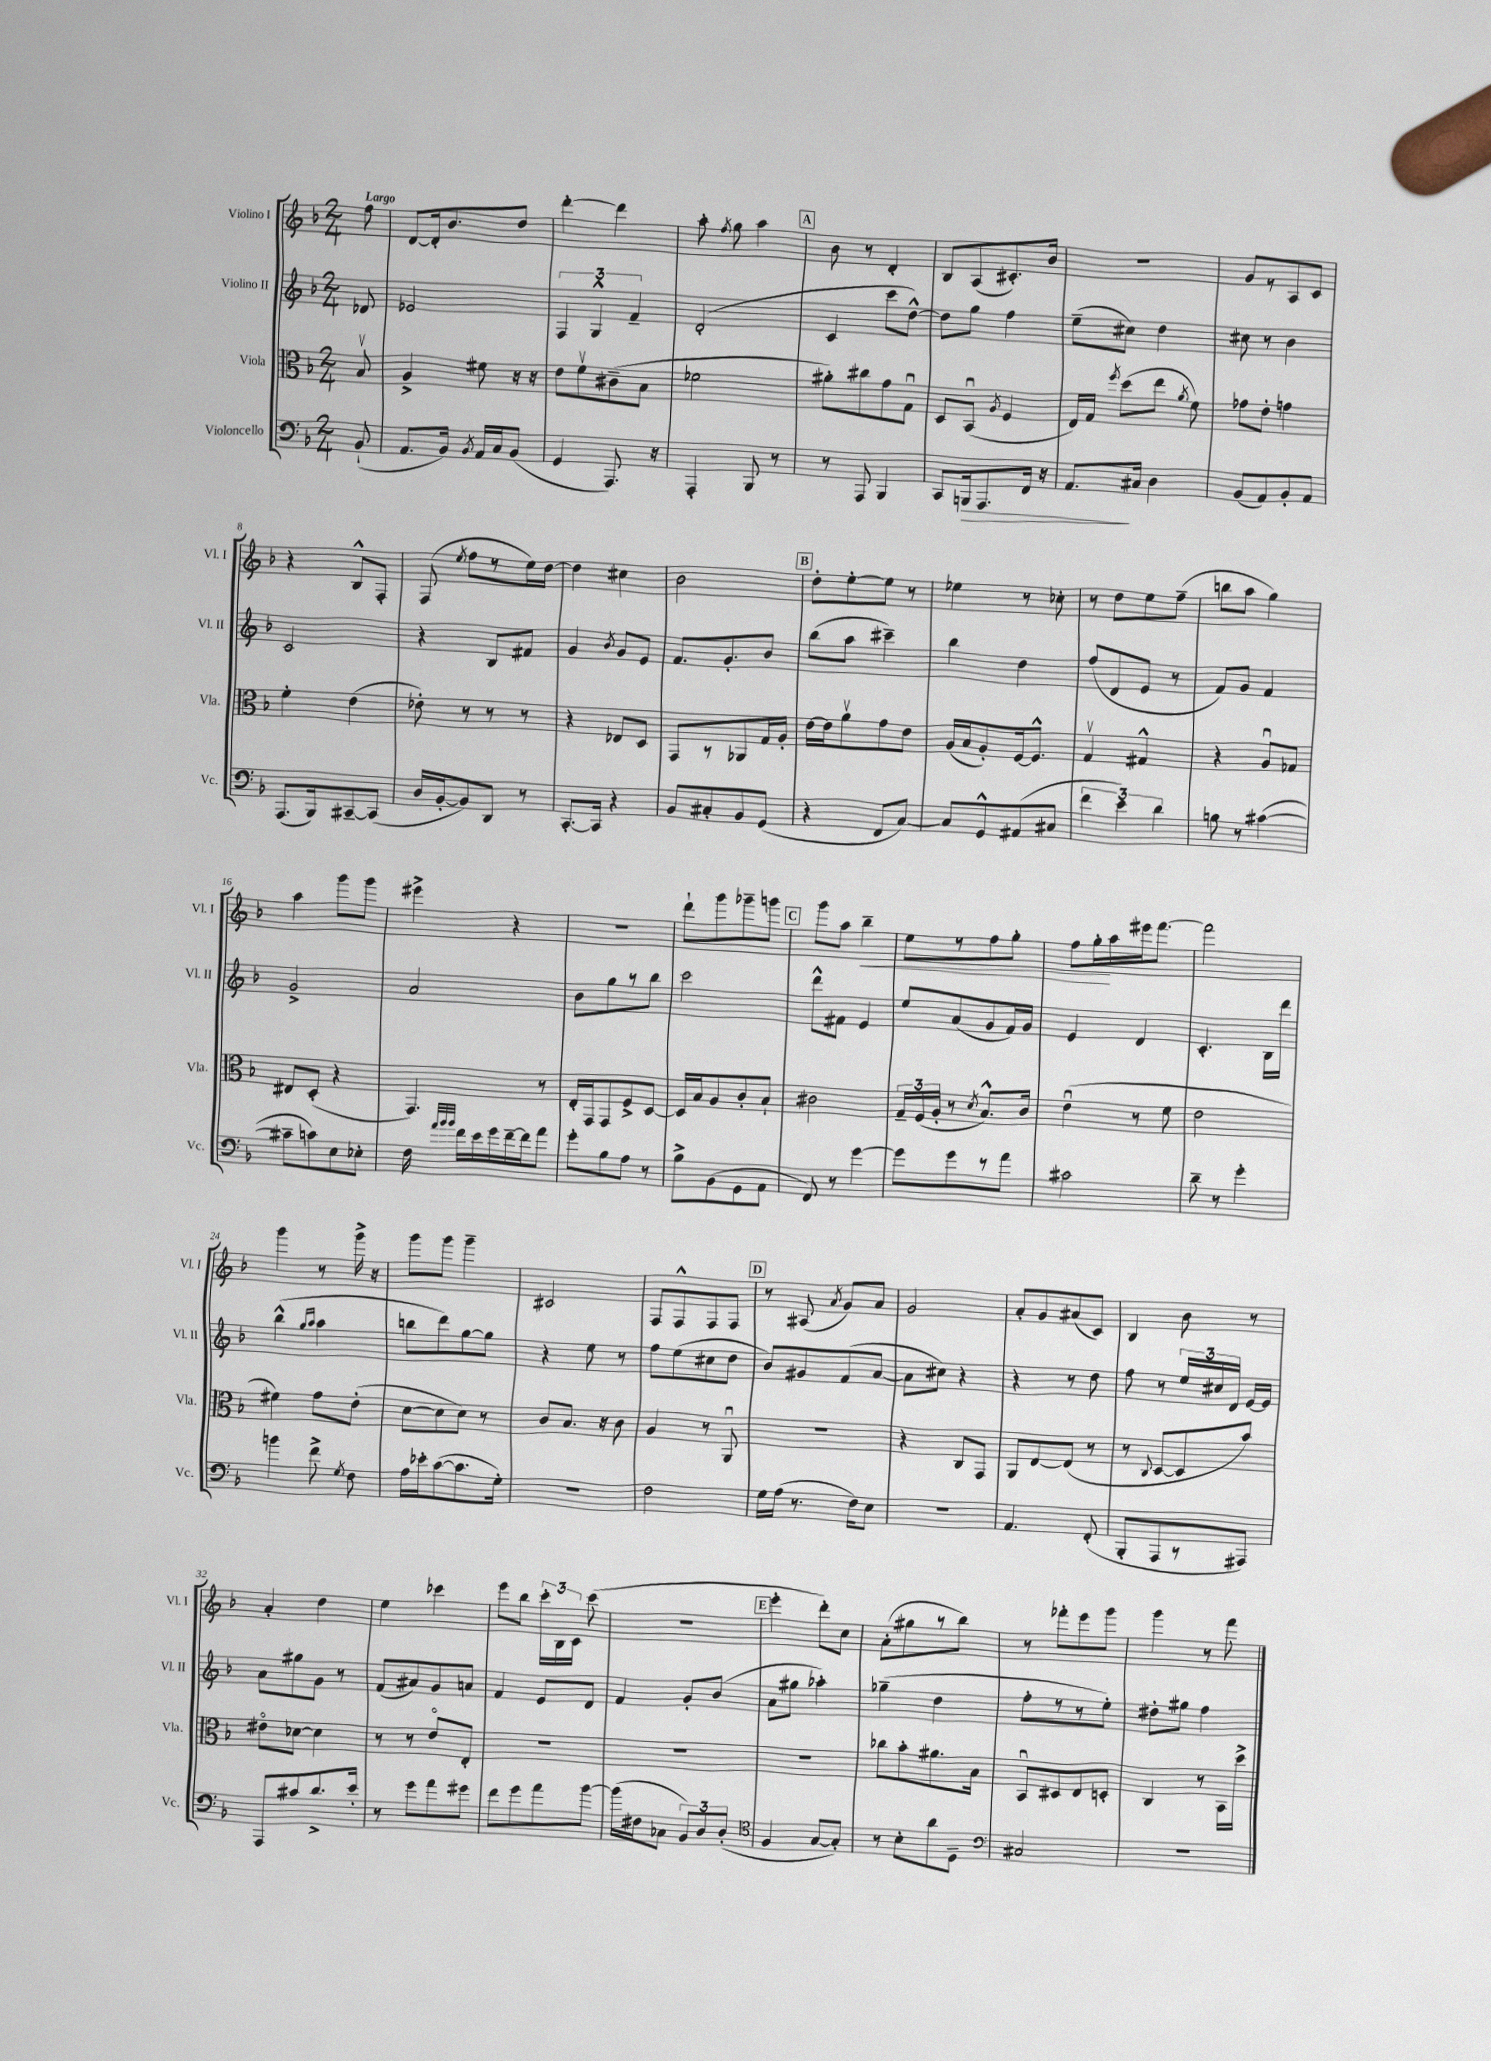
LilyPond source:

<<
\new StaffGroup <<
\new Staff = "s0" \with { instrumentName = "Violino I" shortInstrumentName = "Vl. I" } {
    \clef treble \key f \major \numericTimeSignature \time 2/4 \partial 8 \tempo "Largo"
    \autoBeamOff f''8 |
    d'8[~ d'16-. bes'8. d''8] |
    d'''4~-. d'''4 |
    a''8-. \acciaccatura { f''8 } g''8 a''4 |
    \mark \markup { \box "A" } bes'8 r8 d'4-. |
    bes8[ a8( cis'8.-.) bes'16] |
    r2 |
    g'8[ r8 a8 c'8] |
    r4 bes8[-^ f8]-. |
    f8( \acciaccatura { e''8 } f''8[ r8 e''16) d''16]~ |
    d''4 cis''4 |
    bes'2 |
    \mark \markup { \box "B" } d''8[-. e''8~-. e''8] r8 |
    ees''4 r8 ces''8-. |
    r8 d''8[ e''8 f''8]--( |
    b''8[ a''8] g''4) |
    a''4 g'''8[ g'''8] |
    eis'''4-> r4 |
    R2 |
    d'''8[-! g'''8 ges'''8-- g'''8] |
    \mark \markup { \box "C" } g'''8[ a''8] bes''4--\< |
    e''8[ r8 f''8 g''8]-. |
    f''8[ g''16-.\! a''16 eis'''16 f'''8.]~ |
    f'''2 |
    g'''4 r8 g'''16-> r16 |
    g'''8[ g'''8] g'''4-- |
    cis'2 |
    f8[ f8-^ f8 f8] |
    \mark \markup { \box "D" } r8 ais8( \acciaccatura { a'8 } g'8[) a'8] |
    g'2 |
    a'8[-. g'8 ais'8( c'8]) |
    bes4 bes'8 r8 |
    a'4-. d''4 |
    e''4 ces'''4 |
    e'''8[ bes''8] \tuplet 3/2 { c'''16[-. bes16 c'16] } c'''8( |
    r2 |
    \mark \markup { \box "E" } e'''4-. d'''8[-.) c''8] |
    a'8[-.( gis''8 r8 bes''8]) |
    r8 fes'''8[-. e'''8 g'''8] |
    g'''4 r8 f'''8 \bar "|." |
}
\new Staff = "s1" \with { instrumentName = "Violino II" shortInstrumentName = "Vl. II" } {
    \clef treble \key f \major \numericTimeSignature \time 2/4 \partial 8
    \autoBeamOff des'8 |
    ees'2 |
    \tuplet 3/2 { f4 g4-^ f'4-- } |
    d'2-.( |
    \mark \markup { \box "A" } c'4 c'''8[ d''8]~-^) |
    d''8[ g''8] f''4 |
    e''8[--( cis''8]) d''4 |
    cis''8 r8 bes'4 |
    c'2 |
    r4 bes8[ fis'8] |
    g'4 \acciaccatura { bes'8 } g'8[ e'8] |
    f'8.[ g'8.-. bes'8] |
    \mark \markup { \box "B" } bes''8[( a''8] cis'''4--) |
    bes''4 d''4 |
    f''8[( d'8 e'8] r8 |
    f'8[) g'8] f'4 |
    g'2-> |
    a'2 |
    bes'8[ g''8 r8 bes''8] |
    c'''2 |
    \mark \markup { \box "C" } d'''8[-^ fis'8] e'4 |
    e''8[ a'8( g'8 f'16) g'16] |
    e'4 d'4 |
    c'4.-. bes16[ d'''16] |
    bes''4-^( \grace { g''16[ a''16] } a''4 |
    b''8[ d'''8) g''8~ g''8] |
    r4 e''8 r8 |
    f''8[ e''8( cis''8 d''8] |
    \mark \markup { \box "D" } bes'8[) gis'8 f'8( a'8]~ |
    a'8[ cis''8]) r4 |
    r4 r8 d''8 |
    f''8 r8 \tuplet 3/2 { e''16[ cis''16 d'16] } e'16[~ e'16] |
    a'8[ gis''8 g'8] r8 |
    f'8[( ais'8) g'8 a'8] |
    f'4 e'8[ d'8] |
    f'4 g'8[-. bes'8]( |
    \mark \markup { \box "E" } a'8[ gis''8] aes''4-.) |
    ges''4--( d''4 |
    f''8[-. r8 r8 e''8]-.) |
    dis''8[-. gis''8] f''4 \bar "|." |
}
\new Staff = "s2" \with { instrumentName = "Viola" shortInstrumentName = "Vla." } {
    \clef alto \key f \major \numericTimeSignature \time 2/4 \partial 8
    \autoBeamOff bes8\upbow |
    a4-> fis'8 r16 r16 |
    e'8[ f'8\upbow cis'8--( bes8] |
    fes'2 |
    \mark \markup { \box "A" } ais'8[-.) cis''8 g'8 g8]\downbow |
    d8[ bes,8]\downbow( \acciaccatura { a8 } f4 |
    e16[) g16] \acciaccatura { f''8 } d''8[( e''8] \acciaccatura { a'8 } f'8) |
    ges'8[ e'8]-. g'4 |
    f'4-. e'4( |
    ees'8-.) r8 r8 r8 |
    r4 ees8[ d8] |
    g,8[ r8 aes,8 g16 a16]-. |
    \mark \markup { \box "B" } e'16[~ e'16 a'8\upbow g'8 e'8] |
    a16[( bes16 a8-.) f16~ f8.]-^ |
    g4\upbow gis4-^ |
    r4 a8[\downbow ges8] |
    eis8[ d8]-.( r4 |
    g,4.) r8 |
    e16[-. g,16 g,8 f8-> d8]~ |
    d16[ bes16 a8 c'8-. bes8]-! |
    \mark \markup { \box "C" } cis'2 |
    \tuplet 3/2 { g16[-- f16( a16]-. } r8 \acciaccatura { d'8 } bes8.[-^) c'16] |
    e'4\downbow( r8 f'8 |
    e'2 |
    fis'4) g'8[ e'8]-.( |
    d'8[~ d'8 d'8]) r8 |
    c'8[ bes8.] r16 c'8 |
    a4 r8 a,8\downbow |
    \mark \markup { \box "D" } R2 |
    r4 c8[ g,8] |
    a,8[ e8~ e8]( r8 |
    r8 \appoggiatura { c8 } d8[~ d8 bes'8]) |
    eis'8[\flageolet des'8]~ des'4 |
    r8 r8 e'8[\flageolet e8]-. |
    R2 |
    R2 |
    \mark \markup { \box "E" } R2 |
    ces''8[ bes'8-. ais'8. bes16] |
    bes,8[\downbow dis8 e8 d8]-. |
    c4 r8 bes,16[ d''16]-> \bar "|." |
}
\new Staff = "s3" \with { instrumentName = "Violoncello" shortInstrumentName = "Vc." } {
    \clef bass \key f \major \numericTimeSignature \time 2/4 \partial 8
    \autoBeamOff bes,8-!( |
    a,8.[ bes,16]) \acciaccatura { bes,8 } a,16[ c16 bes,8]( |
    g,4 a,,8.) r16 |
    a,,4-. bes,,8 r8 |
    \mark \markup { \box "A" } r8 a,,8 bes,,4 |
    c,8[ b,,16\> a,,8. f,16] r16 |
    a,8.[\! cis16] d4 |
    bes,8[( a,8) bes,8-. a,8] |
    a,,8.[( bes,,16) cis,8~-- cis,8]( |
    d16[ bes,16~-. bes,8) d,8] r8 |
    c,8.[~-. c,16] r4 |
    bes,8[ cis8-. bes,8 g,8]( |
    \mark \markup { \box "B" } r4 f,8[ c8]~) |
    c8[ g,8-^ ais,8( cis8] |
    \tuplet 3/2 { f'4 e'4) d'4 } |
    b8 r8 cis'4~( |
    cis'8[-- c'8) e8 ees8]-. |
    f16 \grace { a'32[ bes'32 bes'32] } f'16[ e'16 g'16 f'16~-- f'16 a'8] |
    g'8[-. bes8 a8] r8 |
    bes8[-> bes,8( g,8 a,8] |
    \mark \markup { \box "C" } f,8) r8 g'4~ |
    g'8[ g'8 r8 a'8] |
    cis'2 |
    d'8-- r8 g'4-. |
    b'4 f'8-> \acciaccatura { g8 } f8 |
    a16[ ees'16-. c'8~( c'8. g16]-.) |
    r2 |
    f2 |
    \mark \markup { \box "D" } g16[ a16]( r8. f16[) e8] |
    R2 |
    a,4. f,8-.( |
    bes,,8[-. a,,8 r8 ais,,8]) |
    a,,8[ cis'8 d'8.-> e'16]-. |
    r8 g'8[ a'8 gis'8] |
    f'8[ g'8 a'8 bes'8]~ |
    bes'16[( fis16 ces8] \tuplet 3/2 { bes,8[) d8 d8]-.( } |
    \mark \markup { \box "E" } \clef tenor f4 g8[~ g8]-.) |
    r8 bes8[-. a'8 d8]-- |
    \clef bass cis2 |
    R2 \bar "|." |
}
>>
>>
